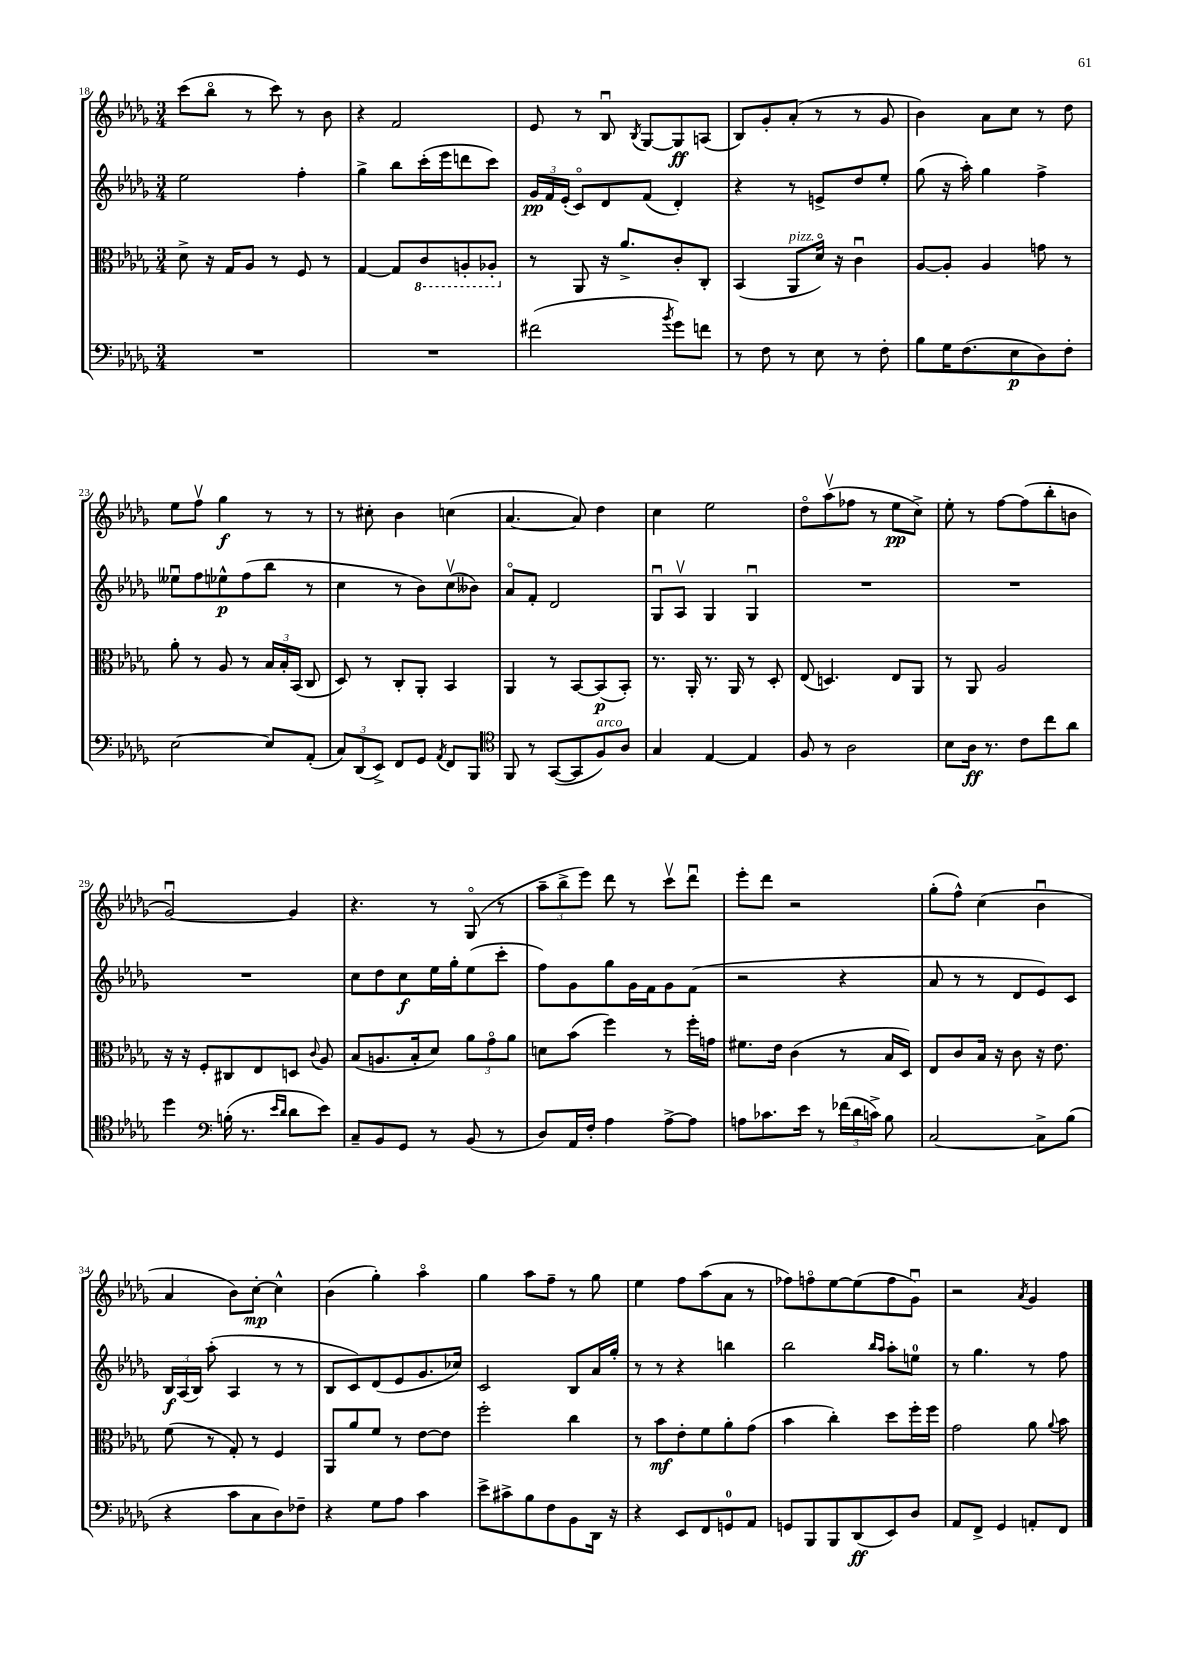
<<
\new StaffGroup <<
\new Staff = "s0" {
    \clef treble \key des \major \numericTimeSignature \time 3/4
    \autoBeamOff c'''8[( bes''8]\flageolet r8 c'''8) r8 bes'8 |
    r4 f'2 |
    ees'8 r8 bes8\downbow \acciaccatura { bes8 } ges8[~ ges8\ff a8]( |
    bes8[) ges'8-. aes'8]-.( r8 r8 ges'8 |
    bes'4) aes'8[ c''8] r8 des''8 |
    ees''8[ f''8]\upbow ges''4\f r8 r8 |
    r8 cis''8-. bes'4 c''4( |
    aes'4.~ aes'8) des''4 |
    c''4 ees''2 |
    des''8[\flageolet aes''8\upbow( fes''8] r8 ees''8[\pp c''8]->) |
    ees''8-. r8 f''8[~ f''8( bes''8-. b'8] |
    ges'2~\downbow) ges'4 |
    r4. r8 ges8\flageolet( r8 |
    \tuplet 3/2 { aes''8[-- bes''8-> ees'''8]) } des'''8 r8 c'''8[\upbow des'''8]\downbow |
    ees'''8[-. des'''8] r2 |
    ges''8[-.( f''8]-^) c''4( bes'4\downbow |
    aes'4 bes'8[) c''8]~-.\mp c''4-^ |
    bes'4( ges''4-.) aes''4\flageolet |
    ges''4 aes''8[ f''8]-- r8 ges''8 |
    ees''4 f''8[ aes''8( aes'8] r8 |
    fes''8[) f''8\flageolet ees''8~ ees''8( f''8 ges'8]\downbow) |
    r2 \acciaccatura { aes'8 } ges'4 \bar "|." |
}
\new Staff = "s1" {
    \clef treble \key des \major \numericTimeSignature \time 3/4
    \autoBeamOff ees''2 f''4-. |
    ges''4-> bes''8[ c'''16-.( ees'''16 d'''8 c'''8]) |
    \tuplet 3/2 { ges'16[\pp f'16 ees'16]-.( } c'8[\flageolet) des'8 f'8]( des'4-.) |
    r4 r8 e'8[-> des''8 ees''8]-. |
    ges''8( r16 aes''16-.) ges''4 f''4-> |
    eeses''8[\downbow f''8 ees''8-^\p f''8( bes''8] r8 |
    c''4 r8 bes'8[) c''8\upbow( beses'8]) |
    aes'8[\flageolet f'8]-. des'2 |
    ges8[\downbow aes8]\upbow ges4 ges4\downbow |
    R2. |
    R2. |
    R2. |
    c''8[ des''8 c''8\f ees''16 ges''16-. ees''8( c'''8]-. |
    f''8[) ges'8 ges''8 ges'16 f'16 ges'8 f'8]( |
    r2 r4 |
    aes'8 r8 r8 des'8[ ees'8) c'8] |
    \tuplet 3/2 { bes16[\f aes16( bes16]) } aes''8-.( aes4 r8 r8 |
    bes8[ c'8) des'8( ees'8 ges'8. ces''16]) |
    c'2 bes8[ aes'16 ges''16]-. |
    r8 r8 r4 b''4 |
    bes''2 \grace { bes''16[ aes''16] } aes''8[-. e''8]-0 |
    r8 ges''4. r8 f''8 \bar "|." |
}
\new Staff = "s2" {
    \clef alto \key des \major \numericTimeSignature \time 3/4
    \autoBeamOff des'8-> r16 ges16[ aes8] r8 f8 r8 |
    ges4~ ges8[ \ottava #-1 c8 a,8-. aes,8]-. \ottava #0 |
    r8 aes,8 r16 aes'8.[-> c'8-. c8]-. |
    bes,4( aes,8[^\markup { \italic "pizz." } des'16]\flageolet) r16 c'4\downbow |
    aes8[~ aes8]-. aes4 g'8 r8 |
    aes'8-. r8 aes8 r8 \tuplet 3/2 { bes16[ bes16-. bes,16]( } c8 |
    des8) r8 c8[-. aes,8]-. bes,4 |
    aes,4 r8 bes,8[~ bes,8\p( bes,8]-.) |
    r8. aes,16-. r8. aes,16 r8 des8-. |
    ees8( d4.) ees8[ aes,8] |
    r8 aes,8 aes2 |
    r16 r16 f8[-. cis8 ees8 d8] \appoggiatura { c'8 } aes8 |
    bes8[( a8. bes16-. des'8]) \tuplet 3/2 { aes'8[ ges'8\flageolet aes'8] } |
    d'8[ bes'8]( f''4) r8 f''16[-. g'16] |
    fis'8.[ ees'16] c'4( r8 bes16[ des16]) |
    ees8[ c'8 bes16] r16 c'8 r16 ees'8. |
    f'8( r8 ges8-.) r8 f4 |
    aes,8[ aes'8 f'8] r8 ees'8[~ ees'8] |
    f''2-. c''4 |
    r8 bes'8[\mf ees'8-. f'8 aes'8-. ges'8]( |
    bes'4 c''4-.) des''8[ f''16-. f''16] |
    ges'2 aes'8 \appoggiatura { aes'8 } bes'8 \bar "|." |
}
\new Staff = "s3" {
    \clef bass \key des \major \numericTimeSignature \time 3/4
    \autoBeamOff R2. |
    R2. |
    fis'2( \acciaccatura { bes'8 } ges'8[) f'8] |
    r8 f8 r8 ees8 r8 f8-. |
    bes8[ ges16 f8.( ees8\p des8) f8]-. |
    ees2~ ees8[ aes,8]-.( |
    \tuplet 3/2 { c8[) des,8( ees,8]->) } f,8[ ges,8] \acciaccatura { aes,8 } f,8[ bes,,8] |
    \clef tenor f,8 r8 ges,8[~( ges,8 f8^\markup { \italic "arco" }) aes8] |
    ges4 ees4~ ees4 |
    f8 r8 aes2 |
    bes8[ aes16]\ff r8. c'8[ c''8 aes'8] |
    des''4 \clef bass b16-.( r8. \grace { ees'16[ des'16] } des'8[ ees'8]) |
    c8[-- bes,8 ges,8] r8 bes,8( r8 |
    des8[) aes,16 f16]-. aes4 aes8[~-> aes8] |
    a8[ ces'8. ees'16] r8 \tuplet 3/2 { fes'16[( des'16 c'16]->) } bes8 |
    c2~ c8[-> bes8]( |
    r4 c'8[ c8 des8) fes8]-- |
    r4 ges8[ aes8] c'4 |
    ees'8[-> cis'8-> bes8 f8 bes,8 des,16] r16 |
    r4 ees,8[ f,8 g,8-0 aes,8] |
    g,8[ bes,,8 bes,,8 des,8\ff( ees,8) des8] |
    aes,8[ f,8]-> ges,4 a,8[-. f,8] \bar "|." |
}
>>
>>
\layout { \context { \Score currentBarNumber = #18 } }
